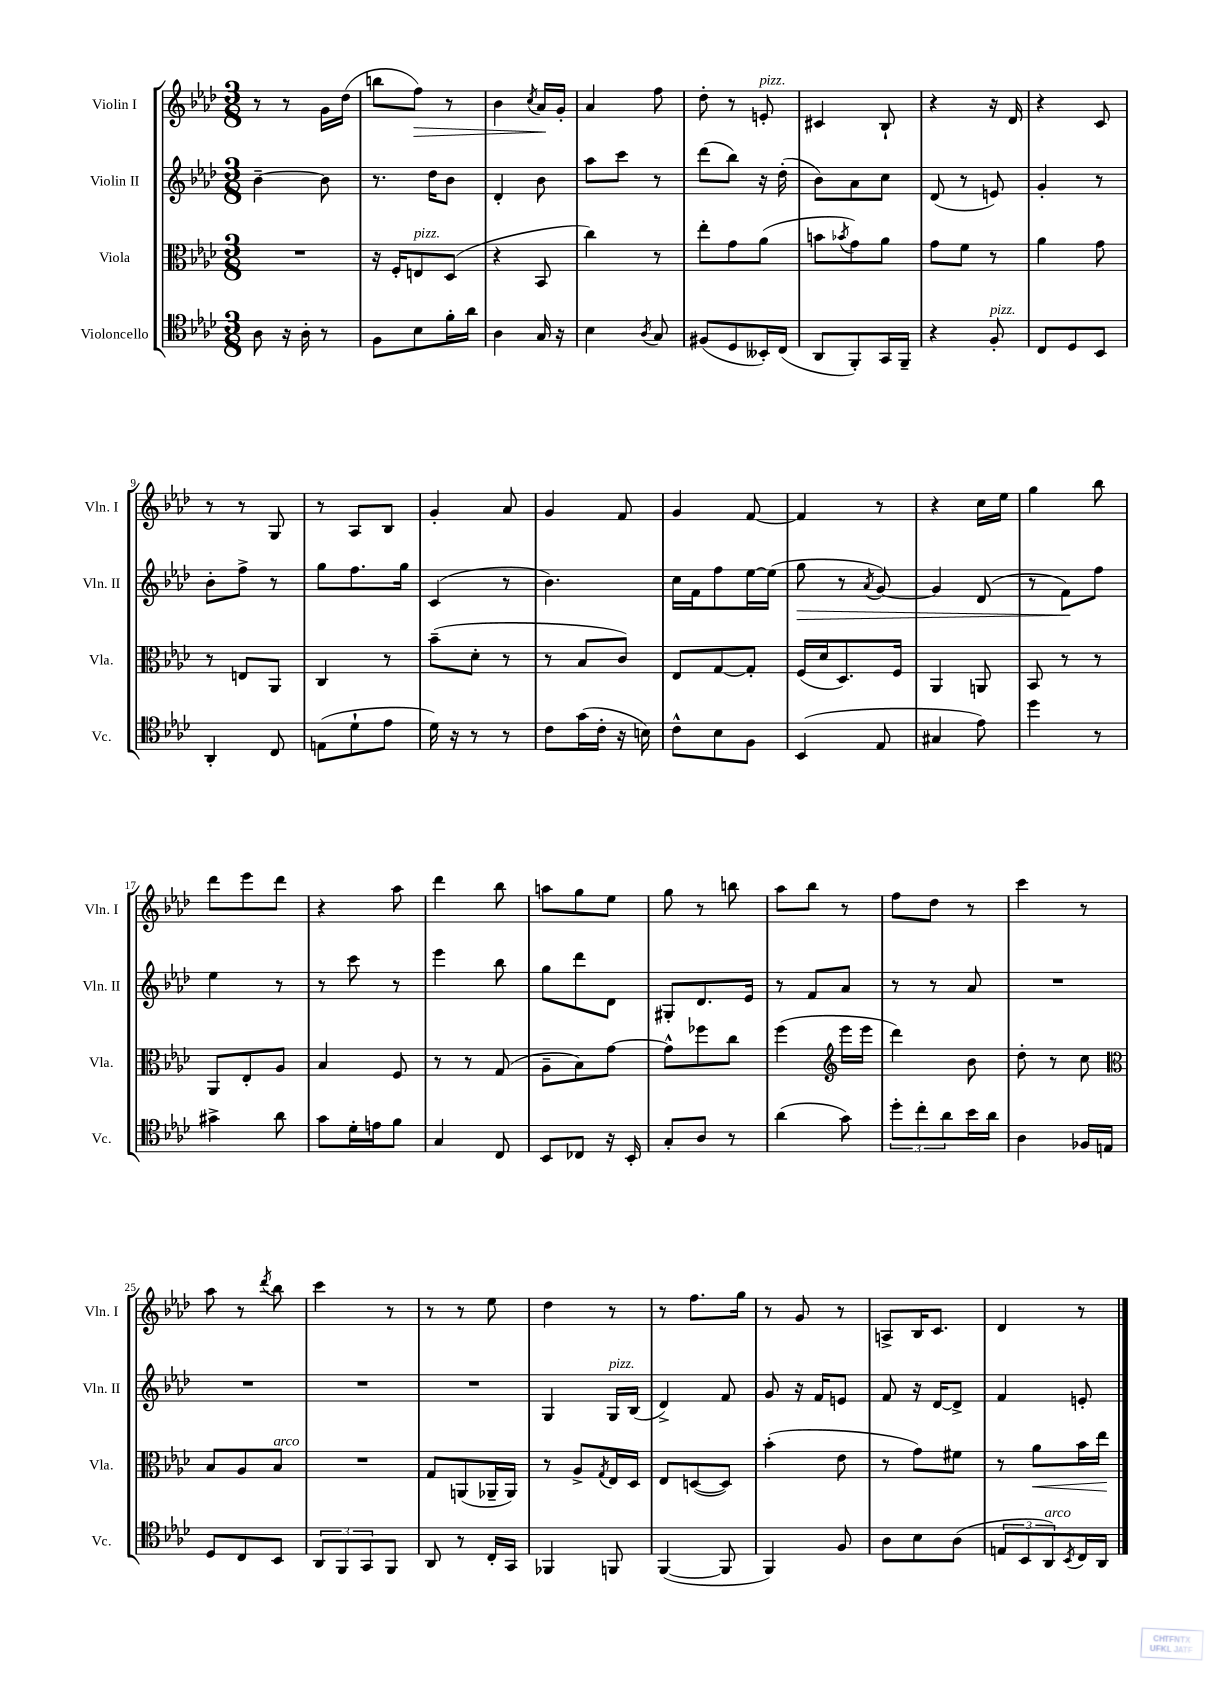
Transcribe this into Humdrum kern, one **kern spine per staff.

**kern	**kern	**kern	**kern
*staff4	*staff3	*staff2	*staff1
*clefC4	*clefC3	*clefG2	*clefG2
*k[b-e-a-d-]	*k[b-e-a-d-]	*k[b-e-a-d-]	*k[b-e-a-d-]
*M3/8	*M3/8	*M3/8	*M3/8
8A-	4.r	[4b-~	8r
16r	.	.	8r
16A-'	.	.	.
8r	.	8b-]	16g
.	.	.	(16dd-
=	=	=	=
8F	16r	8.r	8bb
.	16F'	.	.
8B-	8E	.	8ff)
.	.	16dd-	.
16f'	(8D-	8b-	8r
16a-	.	.	.
=	=	=	=
4A-	4r	4d-'	4b-
.	.	.	8qcc
16G	8BB-	8b-	16a-
16r	.	.	16g'
=	=	=	=
4B-	4cc)	8aa-	4a-
.	.	8ccc	.
8qA-	.	.	.
8G	8r	8r	8ff
=	=	=	=
(8F#	8ee-'	(8ddd-	8dd-'
8D-	8g	8bb-)	8r
16BB--')	(8a-	16r	8e'
(16C	.	(16dd-'	.
=	=	=	=
8AA-	8b	8b-)	4c#
.	8qb-	.	.
8FF')	8g)	8a-	.
16GG	8a-	8cc	8B-`
16FF~	.	.	.
=	=	=	=
4r	8g	(8d-	4r
.	8f	8r	.
8F'	8r	8e)	16r
.	.	.	16d-
=	=	=	=
8C	4a-	4g'	4r
8D-	.	.	.
8BB-	8g	8r	8c
=	=	=	=
4AA-'	8r	8b-'	8r
.	8E	8ff^	8r
8C	8AA-	8r	8G
=	=	=	=
(8E	4C	8gg	8r
8d-`	.	8.ff	8A-
8e-	8r	.	8B-
.	.	16gg	.
=	=	=	=
16d-)	(8b-~	(4c	4g'
16r	.	.	.
8r	8d-'	.	.
8r	8r	8r	8a-
=	=	=	=
8c	8r	4.b-)	4g
(16g	8B-	.	.
16c'	.	.	.
16r	8c)	.	8f
16B)	.	.	.
=	=	=	=
8c^^	8E-	16cc	4g
.	.	16f	.
8B-	[8G	8ff	.
8F	8G']	[16ee-	[8f
.	.	(16ee-]	.
=	=	=	=
(4BB-	(16F	8gg	4f]
.	16d-	.	.
.	8.D-)	8r	.
.	.	8qa-	.
8E-	.	[8g)	8r
.	16F	.	.
=	=	=	=
4G#	4AA-	4g]	4r
8e-)	8AA	(8d-	16cc
.	.	.	16ee-
=	=	=	=
4dd-	8BB-	8r	4gg
.	8r	8f)	.
8r	8r	8ff	8bb-
=	=	=	=
4g#^	8AA-	4ee-	8ddd-
.	8E-'	.	8eee-
8a-	8A-	8r	8ddd-
=	=	=	=
8g	4B-	8r	4r
16d-'	.	8ccc	.
16e	.	.	.
8f	8F	8r	8aa-
=	=	=	=
4G	8r	4eee-	4ddd-
.	8r	.	.
8C	(8G	8bb-	8bb-
=	=	=	=
8BB-	8A-~	8gg	8aa
8C-	8B-)	8ddd-	8gg
16r	[8g	8d-	8ee-
16BB-'	.	.	.
=	=	=	=
8G'	8g^^]	8G#'	8gg
8A-	8ff-	8.d-	8r
8r	8cc	.	8bb
.	.	16e-	.
=	=	=	=
(4a-	(4ff	8r	8aa-
.	.	8f	8bb-
*	*clefG2	*	*
8g)	16eee-	8a-	8r
.	16eee-	.	.
=	=	=	=
12dd-'	4ddd-)	8r	8ff
12cc'	.	.	.
.	.	8r	8dd-
12a-	.	.	.
16b-	8b-	8a-	8r
16a-	.	.	.
=	=	=	=
4A-	8dd-'	4.r	4ccc
.	8r	.	.
16F-	8cc	.	8r
16E	.	.	.
=	=	=	=
*	*clefC3	*	*
8D-	8B-	4.r	8aa-
8C	8A-	.	8r
.	.	.	8qddd-
8BB-	8B-	.	8bb-
=	=	=	=
12AA-	4.r	4.r	4ccc
12FF	.	.	.
12GG	.	.	.
8FF	.	.	8r
=	=	=	=
8AA-	8G	4.r	8r
8r	(8AA	.	8r
16C'	16AA-~	.	8ee-
16GG	16AA-)	.	.
=	=	=	=
4FF-	8r	4G	4dd-
.	8A-^	.	.
.	8qG	.	.
8FF	16E-	16G	8r
.	16D-	(16B-	.
=	=	=	=
([4FF	8E-	4d-^)	8r
.	([8D	.	8.ff
8FF]	8D])	8f	.
.	.	.	16gg
=	=	=	=
4FF)	(4b-'	8g	8r
.	.	16r	8g
.	.	16f	.
8F	8e-	8e	8r
=	=	=	=
8A-	8r	8f	8A^
8B-	8g)	16r	16B-
.	.	[16d-	8.c
(8A-	8f#	8d-^]	.
=	=	=	=
12E	8r	4f	4d-
12BB-	.	.	.
.	8a-	.	.
12AA-)	.	.	.
8qBB-	.	.	.
16C	16b-	8e'	8r
16AA-	16ee-	.	.
==	==	==	==
*-	*-	*-	*-
